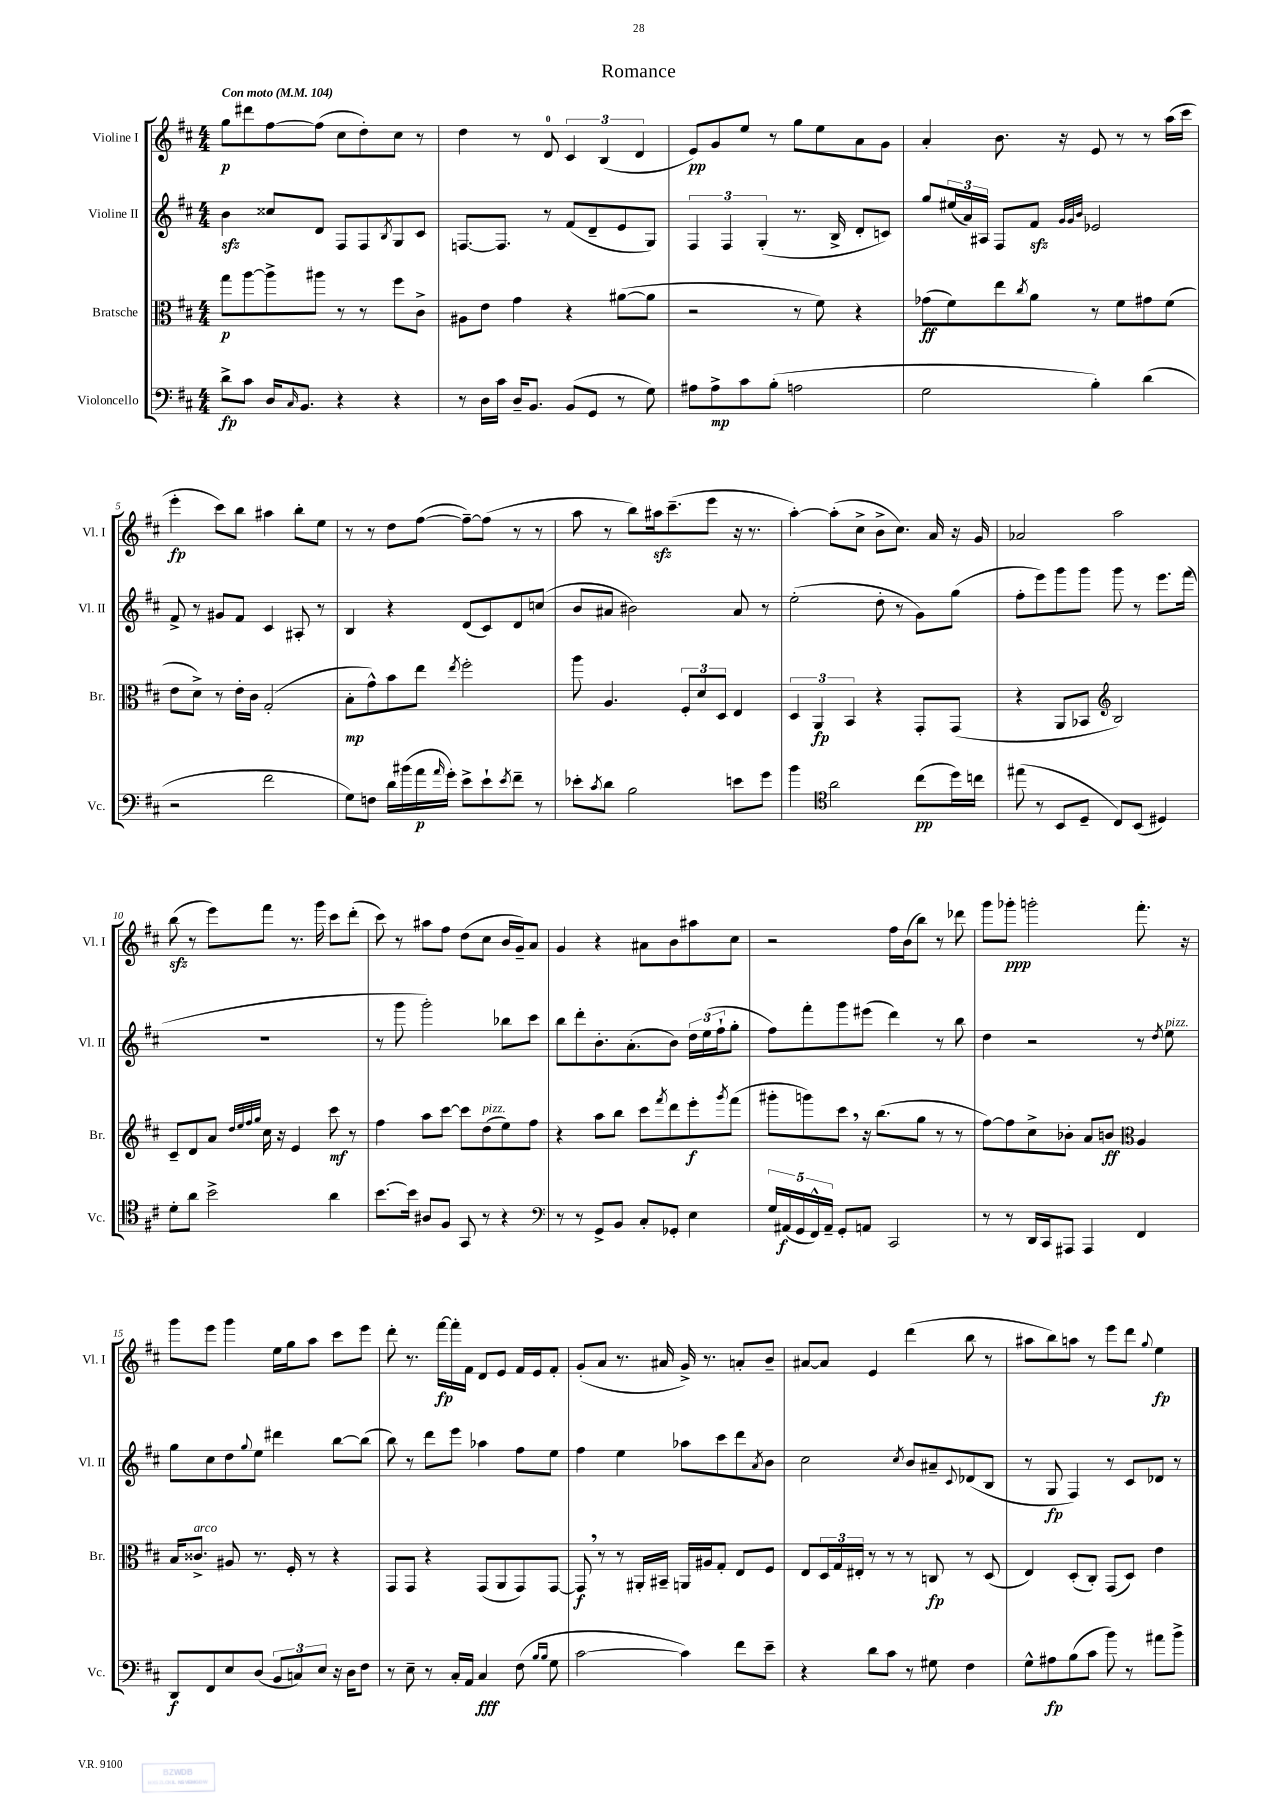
\header { title = "Romance" }
<<
\new StaffGroup <<
\new Staff = "s0" \with { instrumentName = "Violine I" shortInstrumentName = "Vl. I" } {
    \clef treble \key d \major \numericTimeSignature \time 4/4 \tempo "Con moto" 4 = 104
    g''8\p dis'''8 fis''8~ fis''8( cis''8 d''8-.) cis''8 r8 |
    d''4 r8 d'8-0 \tuplet 3/2 { cis'4 b4( d'4 } |
    e'8\pp) g'8 e''8 r8 g''8 e''8 a'8 g'8 |
    a'4-. b'8. r16 e'8 r8 r8 a''16( cis'''16 |
    e'''4-.\fp cis'''8) b''8 ais''4 b''8-. e''8 |
    r8 r8 d''8 fis''8~( fis''8~--) fis''8( r8 r8 |
    a''8 r8 b''8) ais''16\sfz cis'''8.--( e'''8 r16 r8. |
    a''4~-.) a''8-.( cis''8-> b'8-> cis''8.) a'16 r16 g'16 |
    aes'2 a''2 |
    b''8\sfz( r8 e'''8) fis'''8 r8. g'''16 cis'''8 d'''8-.( |
    cis'''8) r8 ais''8 fis''8 d''8( cis''8 b'16 g'16--) a'8 |
    g'4 r4 ais'8 b'8 ais''8 cis''8 |
    r2 fis''16 b'16( b''8) r8 des'''8 |
    g'''8 ges'''8-.\ppp g'''2-. fis'''8.-. r16 |
    g'''8 e'''8 g'''4 e''16 g''16 a''8 cis'''8 e'''8 |
    d'''8-. r8. fis'''16~\fp fis'''16-. fis'16 d'8 e'8 fis'16 e'16 fis'8-. |
    g'8-.( a'8 r8. ais'16 g'16->) r8. a'8-. b'8-- |
    ais'8~ ais'8 e'4 d'''4( b''8 r8 |
    ais''8 b''8) a''8 r8 e'''8 d'''8 \appoggiatura { g''8 } e''4\fp \bar "|." |
}
\new Staff = "s1" \with { instrumentName = "Violine II" shortInstrumentName = "Vl. II" } {
    \clef treble \key d \major \numericTimeSignature \time 4/4
    b'4\sfz cisis''8 d'8 fis8 fis8 \acciaccatura { b8 } g8 cis'8 |
    f8.~ f8. r8 fis'8( d'8-- e'8 g8) |
    \tuplet 3/2 { fis4 fis4 g4-.( } r8. b16-> d'8-. c'8) |
    g''8 \tuplet 3/2 { eis''16( a'16) ais16 } fis8 fis'8\sfz \grace { g'32 g'32 b'32 } ees'2 |
    fis'8-> r8 gis'8 fis'8 cis'4 ais8-. r8 |
    b4 r4 d'8( cis'8) d'8 c''8( |
    b'8 ais'8 bis'2) ais'8 r8 |
    e''2-.( d''8-. r8 g'8) g''8( |
    fis''8-. e'''8) g'''8 g'''8 g'''8 r8 e'''8. fis'''16( |
    R1 |
    r8 g'''8 g'''2-.) bes''8 cis'''8 |
    b''8 d'''8-. b'8.-. a'8.-.( b'8) \tuplet 3/2 { d''16 e''16( fis''16-! } g''8-. |
    fis''8) fis'''8-. g'''8 eis'''8( d'''4) r8 b''8 |
    d''4 r2 r8 \acciaccatura { d''8 } e''8^\markup { \italic "pizz." } |
    g''8 cis''8 d''8 \appoggiatura { g''8 } e''8 dis'''4 b''8~ b''8( |
    b''8) r8 d'''8 e'''8 aes''4 fis''8 e''8 |
    fis''4 e''4 aes''8 cis'''8 d'''8 \acciaccatura { a'8 } b'8 |
    cis''2 \acciaccatura { cis''8 } b'8 ais'8-- \appoggiatura { cis'8 } des'8( b8 |
    r8 g8\fp fis4) r8 cis'8 des'8 r8 \bar "|." |
}
\new Staff = "s2" \with { instrumentName = "Bratsche" shortInstrumentName = "Br." } {
    \clef alto \key d \major \numericTimeSignature \time 4/4
    g''8\p a''8~ a''8-> ais''8 r8 r8 fis''8 cis'8-> |
    ais8 e'8 g'4 r4 ais'8~( ais'8 |
    r2 r8 fis'8) r4 |
    ges'8\ff( fis'8) e''8 \acciaccatura { cis''8 } a'8 r8 fis'8 gis'8 fis'8( |
    e'8 d'8->) r8 e'16-. cis'16 g2-.( |
    b8-.\mp g'8-^) b'8 e''8 \acciaccatura { e''8 } fis''2-. |
    a''8 a4. \tuplet 3/2 { fis8-. d'8 d8 } e4 |
    \tuplet 3/2 { d4 a,4\fp b,4 } r4 g,8-. g,8( |
    r4 a,8 bes,8 \clef treble b2) |
    cis'8-- d'8 a'8 \grace { d''32 e''32 fis''32 g''32 } cis''16 r16 e'4 cis'''8\mf r8 |
    fis''4 a''8 cis'''8~ cis'''8 d''8^\markup { \italic "pizz." }( e''8) fis''8 |
    r4 a''8 b''8 cis'''8 \acciaccatura { fis'''8 } d'''8 e'''8-.\f \acciaccatura { g'''8 } fis'''8( |
    gis'''8-. g'''8) cis'''8 \breathe r16 b''8.( g''8 r8 r8 |
    fis''8~) fis''8 cis''8-> bes'8-. a'8 b'8\ff \clef alto a4 |
    b16 cisis'8.->^\markup { \italic "arco" } ais8 r8. fis16-. r8 r4 |
    g,8 g,8 r4 g,8( a,8 g,8) g,8~ |
    g,8\f \breathe r8 r8 ais,16-. bis,16-- a,16 ais16 g8-. e8 fis8 |
    e8 \tuplet 3/2 { d16 g16 eis16-. } r8 r8 r8 c8\fp r8 d8( |
    e4) d8-.( cis8-.) g,8( d8) e'4 \bar "|." |
}
\new Staff = "s3" \with { instrumentName = "Violoncello" shortInstrumentName = "Vc." } {
    \clef bass \key d \major \numericTimeSignature \time 4/4
    d'8->\fp cis'8 d16 \grace { cis16 } b,8. r4 r4 |
    r8 d16 cis'16 d16-- b,8. b,8( g,8 r8 g8) |
    ais8 ais8->\mp cis'8 b8-.( a2 |
    g2 b4-.) d'4( |
    r2 fis'2 |
    g8) f8 d'16 bis'16( a'16\p \grace { a'16 } g'16-.) e'8-> e'8-! \acciaccatura { e'8 } fis'8-- r8 |
    ees'8-. \acciaccatura { cis'8 } d'8 b2 e'8 g'8 |
    b'4 \clef tenor a'2 cis''8\pp( d''16) c''16 |
    eis''8( r8 b,8 d8-- cis8) b,8( dis4) |
    d'8-. a'8 b'2-> a'4 |
    b'8.~ b'16 ais8 fis8 g,8 r8 r4 |
    \clef bass r8 r8 g,8-> b,8 cis8-. ges,8-. e4 |
    \tuplet 5/4 { g16 ais,16\f( g,16 fis,16-^) ais,16-- } g,8-. a,8 cis,2 |
    r8 r8 d,16 cis,16 ais,,8 ais,,4 fis,4 |
    d,8\f fis,8 e8 d8( \tuplet 3/2 { b,8 c8) e8 } r16 d16 fis8 |
    r8 e8-- r8 cis16-. a,16 cis4\fff fis8( \grace { b16 b16 } g8 |
    cis'2~ cis'4) fis'8 e'8-- |
    r4 d'8 cis'8 r8 gis8 fis4 |
    g8-^ ais8\fp b8( cis'8 b'8) r8 ais'8 b'8-> \bar "|." |
}
>>
>>
